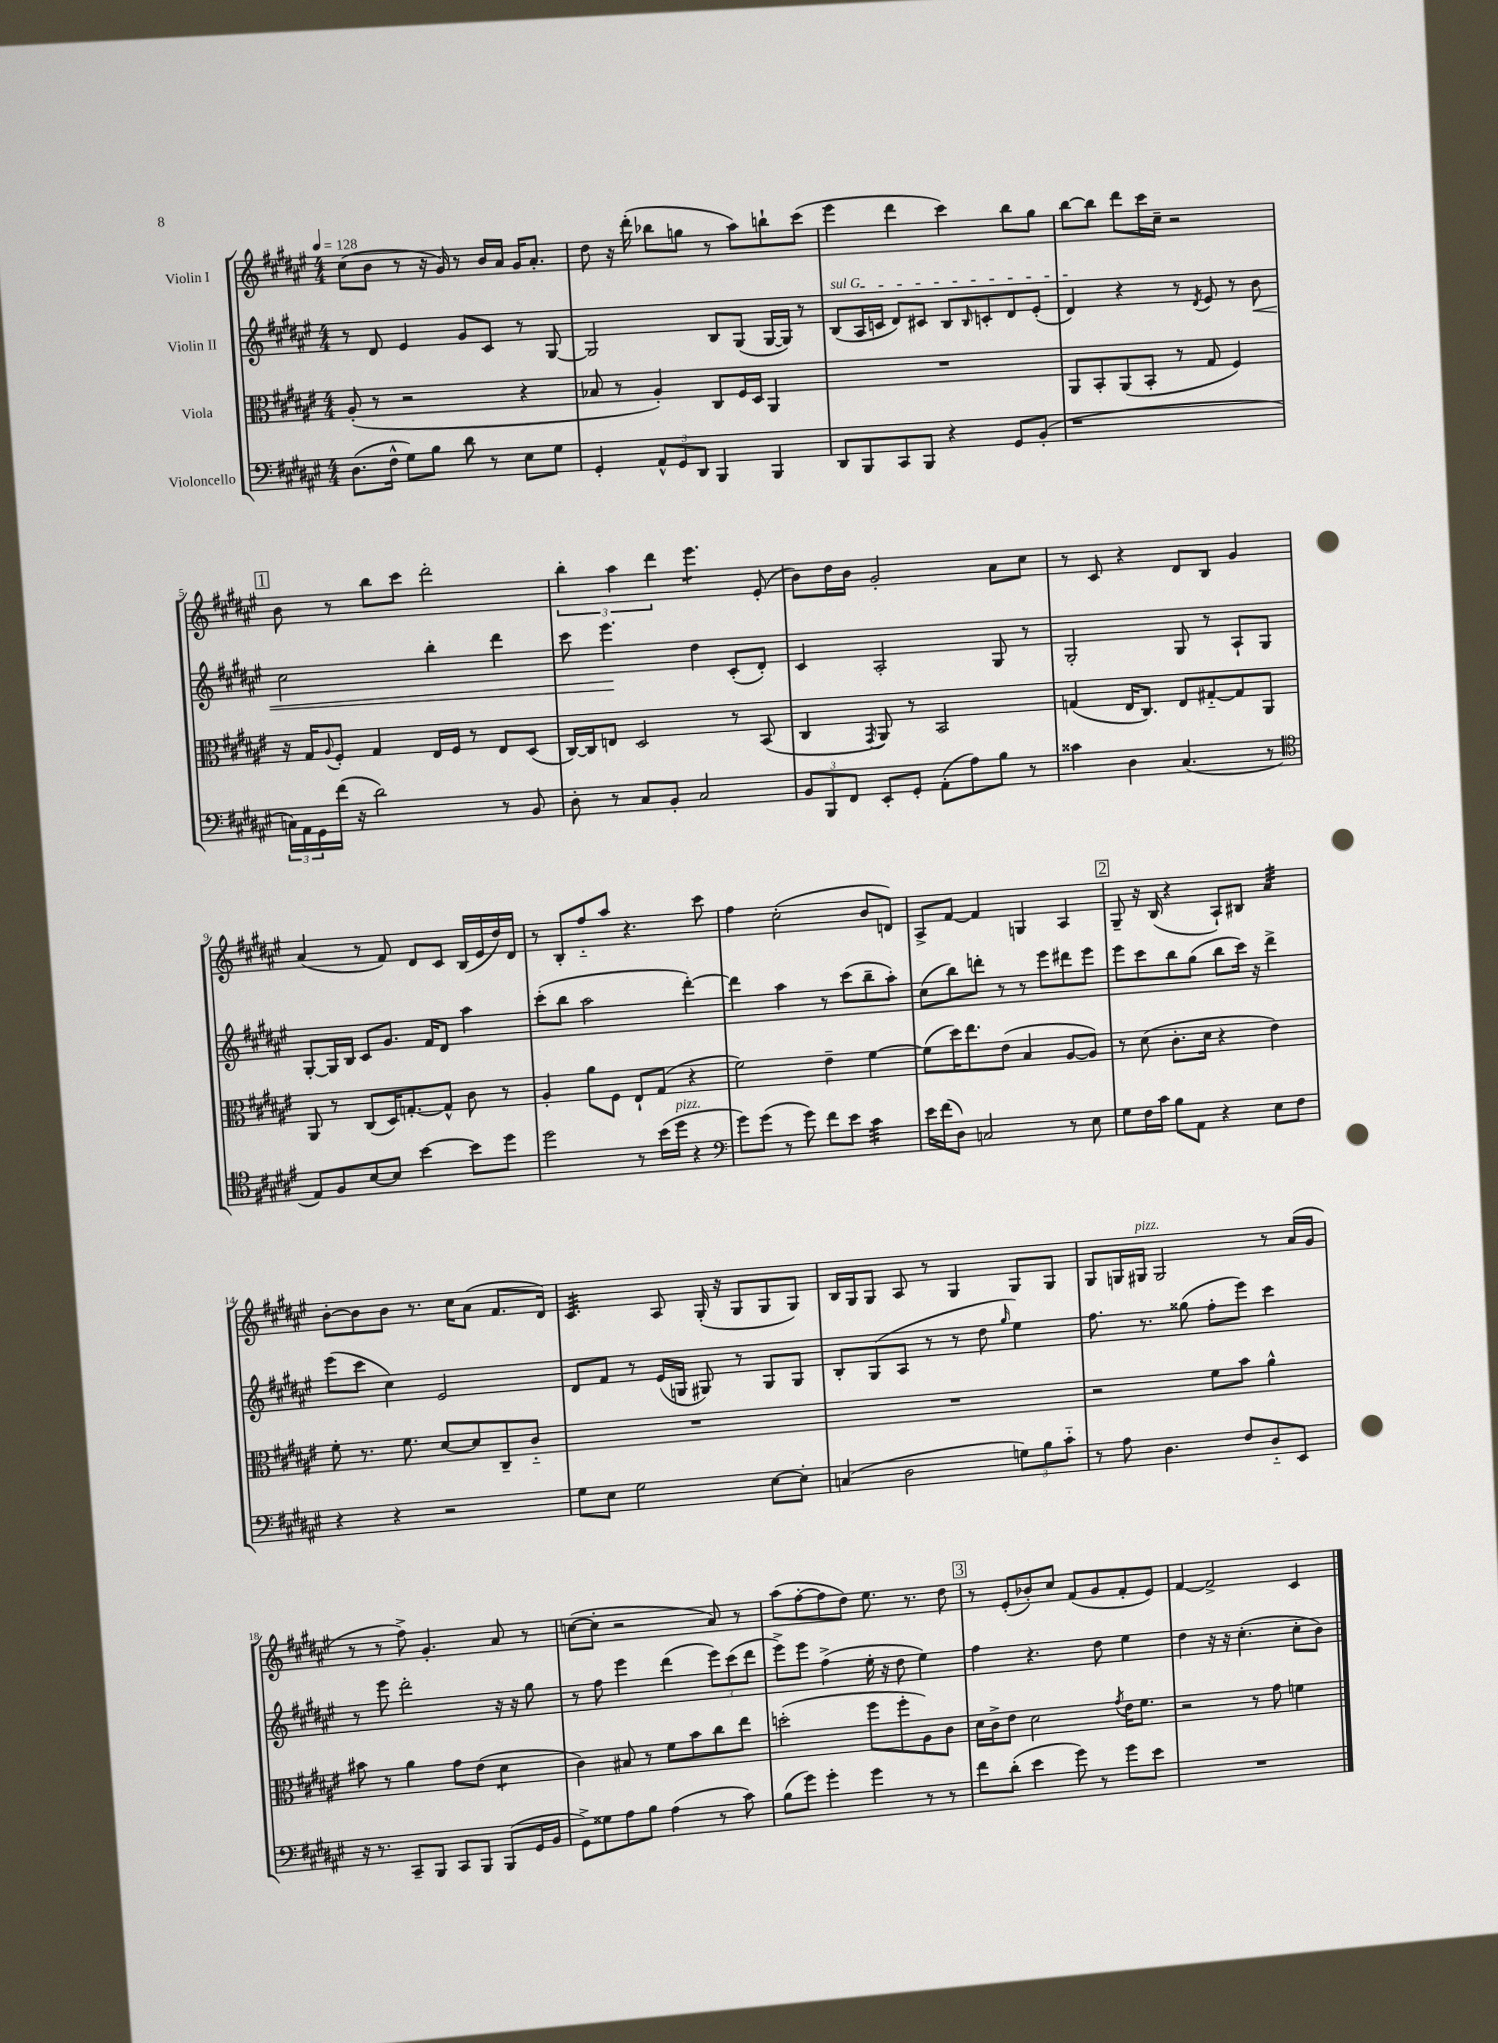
<<
\new StaffGroup <<
\new Staff = "s0" \with { instrumentName = "Violin I" } {
    \clef treble \key fis \major \numericTimeSignature \time 4/4 \tempo 4 = 128
    cis''8( b'8 r8 r16 gis'16) r8 b'16 ais'16 gis'16 ais'8.-. |
    dis''8 r16 dis'''16-.( bes''8 g''8 r8 ais''8) b''8-! cis'''8( |
    eis'''4 dis'''4 cis'''4) b''8 gis''8 |
    b''8~ b''8 dis'''8 cis'''16 cis''16-- r2 |
    \mark \markup { \box "1" } b'8 r8 b''8 cis'''8 dis'''2-. |
    \tuplet 3/2 { b''4-. ais''4 dis'''4 } eis'''4.:8 eis'8-.( |
    b'8) dis''16 b'16 gis'2-. ais'8 cis''8 |
    r8 cis'8 r4 dis'8 b8 gis'4 |
    ais'4( r8 fis'8) dis'8 cis'8 b16( eis'16 dis''16) dis'16 |
    r8 b8-. fis''8-_ ais''8 r4. cis'''8 |
    fis''4 cis''2-.( b'8 d'8) |
    ais8-> fis'8~ fis'4 g4 ais4 |
    \mark \markup { \box "2" } gis8-- r16 b16( r4 ais8-!) bis8 ais'4:32 |
    b'8~-. b'8 b'8 r8. cis''16 ais'8( fis'8. dis'16) |
    cis'4.:32 ais8 gis16-.( r16 gis8 gis8 gis8) |
    b16 gis16 gis8 ais8 r8 gis4 gis8 gis8 |
    gis8 g16 gis16^\markup { \italic "pizz." } gis2 r8 ais'16( gis'16 |
    r8 r8 fis''8->) gis'4.-. ais'8 r8 |
    c''8~( c''8-. r2 ais'8) r8 |
    ais''8( fis''8~-. fis''8 dis''8) eis''8. r8. dis''8 |
    \mark \markup { \box "3" } r8 eis'8-.( bes'8-.) cis''8 fis'8( gis'8 fis'8-. eis'8) |
    fis'4~ fis'2-> cis'4 \bar "|." |
}
\new Staff = "s1" \with { instrumentName = "Violin II" } {
    \clef treble \key fis \major \numericTimeSignature \time 4/4
    r8 dis'8 eis'4 gis'8 cis'8 r8 gis8~ |
    gis2 b8 gis8( gis16~ gis16) r8 |
    \once \override TextSpanner.bound-details.left.text = \markup { \italic "sul G" } b8\startTextSpan( ais16 c'16 dis'8) cis'8 b8 \grace { b16 } c'8-. dis'8 eis'8-.( |
    dis'4\stopTextSpan) r4 r8 \acciaccatura { dis'8 } eis'8 r8 b'8\< |
    \mark \markup { \box "1" } cis''2 b''4-. dis'''4 |
    cis'''8 eis'''4.\! dis''4 cis'8-.( dis'8-.) |
    cis'4 ais2-. gis8 r8 |
    gis2-. gis8 r8 ais8-! gis8 |
    gis8~-. gis16 b16 cis'8 gis'8. fis'16 dis'8 ais''4 |
    cis'''8-.( b''8 ais''2 dis'''4~-.) |
    dis'''4 ais''4 r8 cis'''8( b''8-- ais''8-.) |
    cis''8( b''8) d'''8-. r8 r8 eis'''8 dis'''8 eis'''8 |
    \mark \markup { \box "2" } eis'''8 cis'''8 b''8 gis''8( b''8 cis'''16) r16 dis'''4-> |
    eis'''8( cis'''8 cis''4) eis'2 |
    dis'8 fis'8 r8 eis'16( g16 gis8) r8 gis8 gis8 |
    b8-. gis8( ais8 r8 r8 dis''8 \grace { gis''16 } eis''4) |
    fis''8. r8. gisis''8( fis''8-. eis'''8) cis'''4 |
    r8 eis'''8 dis'''2-. r16 r16 gis''8 |
    r8 fis''8 eis'''4 dis'''4( \tuplet 3/2 { eis'''8) cis'''8( dis'''8 } |
    eis'''8->) eis'''8 fis''4->( eis''16-. r16 dis''8 eis''4) |
    \mark \markup { \box "3" } fis''4 r4. dis''8 eis''4 |
    dis''4 r16 r16 cis''4.-.( cis''8-. b'8) \bar "|." |
}
\new Staff = "s2" \with { instrumentName = "Viola" } {
    \clef alto \key fis \major \numericTimeSignature \time 4/4
    ais8-.( r8 r2 r4 |
    bes8 r8 ais4-.) cis8 fis16 dis16 ais,4 |
    R1 |
    ais,8 b,8-. ais,8( b,8-. r8 gis8 fis4) |
    \mark \markup { \box "1" } r16 gis16 \appoggiatura { ais8 } fis8-. gis4 eis16 fis16 r8 eis8 dis8( |
    cis16~) cis16 e8 dis2 r8 b,8( |
    cis4 \acciaccatura { gis,8 } ais,8) r8 b,2 |
    g4( eis16 cis8.) eis8 gis8~-_ gis8 ais,8 |
    ais,8 r8 cis8( dis16) g8.~-. g8-^ cis'8 r8 |
    ais4-. ais'8 fis8 eis8-! gis8( r4 |
    fis'2) eis'4-- fis'4~ |
    fis'8( dis''16) eis''8. eis'8( b4 ais8~ ais8) |
    \mark \markup { \box "2" } r8 dis'8( cis'8.-. dis'16 r4 eis'4) |
    fis'8-. r8. fis'8. dis'8~ dis'8 cis8-- cis'8-_ |
    R1 |
    R1 |
    r2 fis'8 b'8 ais'4-^ |
    bis'8 r8 ais'4 gis'8 eis'8( dis'4:8 |
    cis'4) bis8 r8 fis'8 b'8 cis''8 eis''8 |
    d''2-.( fis''8 fis''8-. ais8) cis'8 |
    \mark \markup { \box "3" } dis'16 cis'16-> eis'8 dis'2 \acciaccatura { gis'8 } eis'16 fis'8. |
    r2 r8 gis'8 f'4 \bar "|." |
}
\new Staff = "s3" \with { instrumentName = "Violoncello" } {
    \clef bass \key fis \major \numericTimeSignature \time 4/4
    dis8.( fis16-^ gis8) b8 dis'8 r8 eis8 gis8 |
    gis,4-. \tuplet 3/2 { ais,8-^ gis,8 dis,8 } b,,4 b,,4 |
    dis,8 b,,8 cis,8 b,,8 r4 gis,8 b,8-.( |
    r1 |
    \mark \markup { \box "1" } \tuplet 3/2 { c16) ais,16 gis,16 } fis'16( r16 dis'2) r8 b,8 |
    dis8-. r8 cis8 b,8-. cis2 |
    \tuplet 3/2 { b,8 b,,8 fis,8 } eis,8-. gis,8-. ais,8-.( ais8) b8 r8 |
    cisis'4 dis4 cis4.( r8 |
    \clef tenor eis8) fis8 b8~ b8 b'4~ b'8 dis''8 |
    dis''2 r8 b'16( dis''16^\markup { \italic "pizz." } r4 |
    \clef bass gis'8) gis'8( r8 gis'8) fis'8 eis'8 cis'4:32 |
    eis'16 fis'16( dis8) c2 r8 eis8 |
    \mark \markup { \box "2" } gis8 fis16 cis'16 b8 ais,8 r4 eis8 fis8 |
    r4 r4 r2 |
    gis8 eis8 gis2 eis8~ eis8-. |
    c4( dis2 \tuplet 3/2 { g8) b8 cis'8-_ } |
    r8 ais8 dis4. fis8 dis8-_ eis,8 |
    r16 r8. cis,8-- b,,8 cis,8 b,,8 b,,8( gis,16 b,16 |
    gis,8->) gisis8 ais8 b8 ais4( r8 cis'8) |
    b8( gis'8) gis'4-. gis'4 r8 r8 |
    \mark \markup { \box "3" } fis'8 dis'8-.( eis'4 gis'8) r8 gis'8 eis'8 |
    R1 \bar "|." |
}
>>
>>
